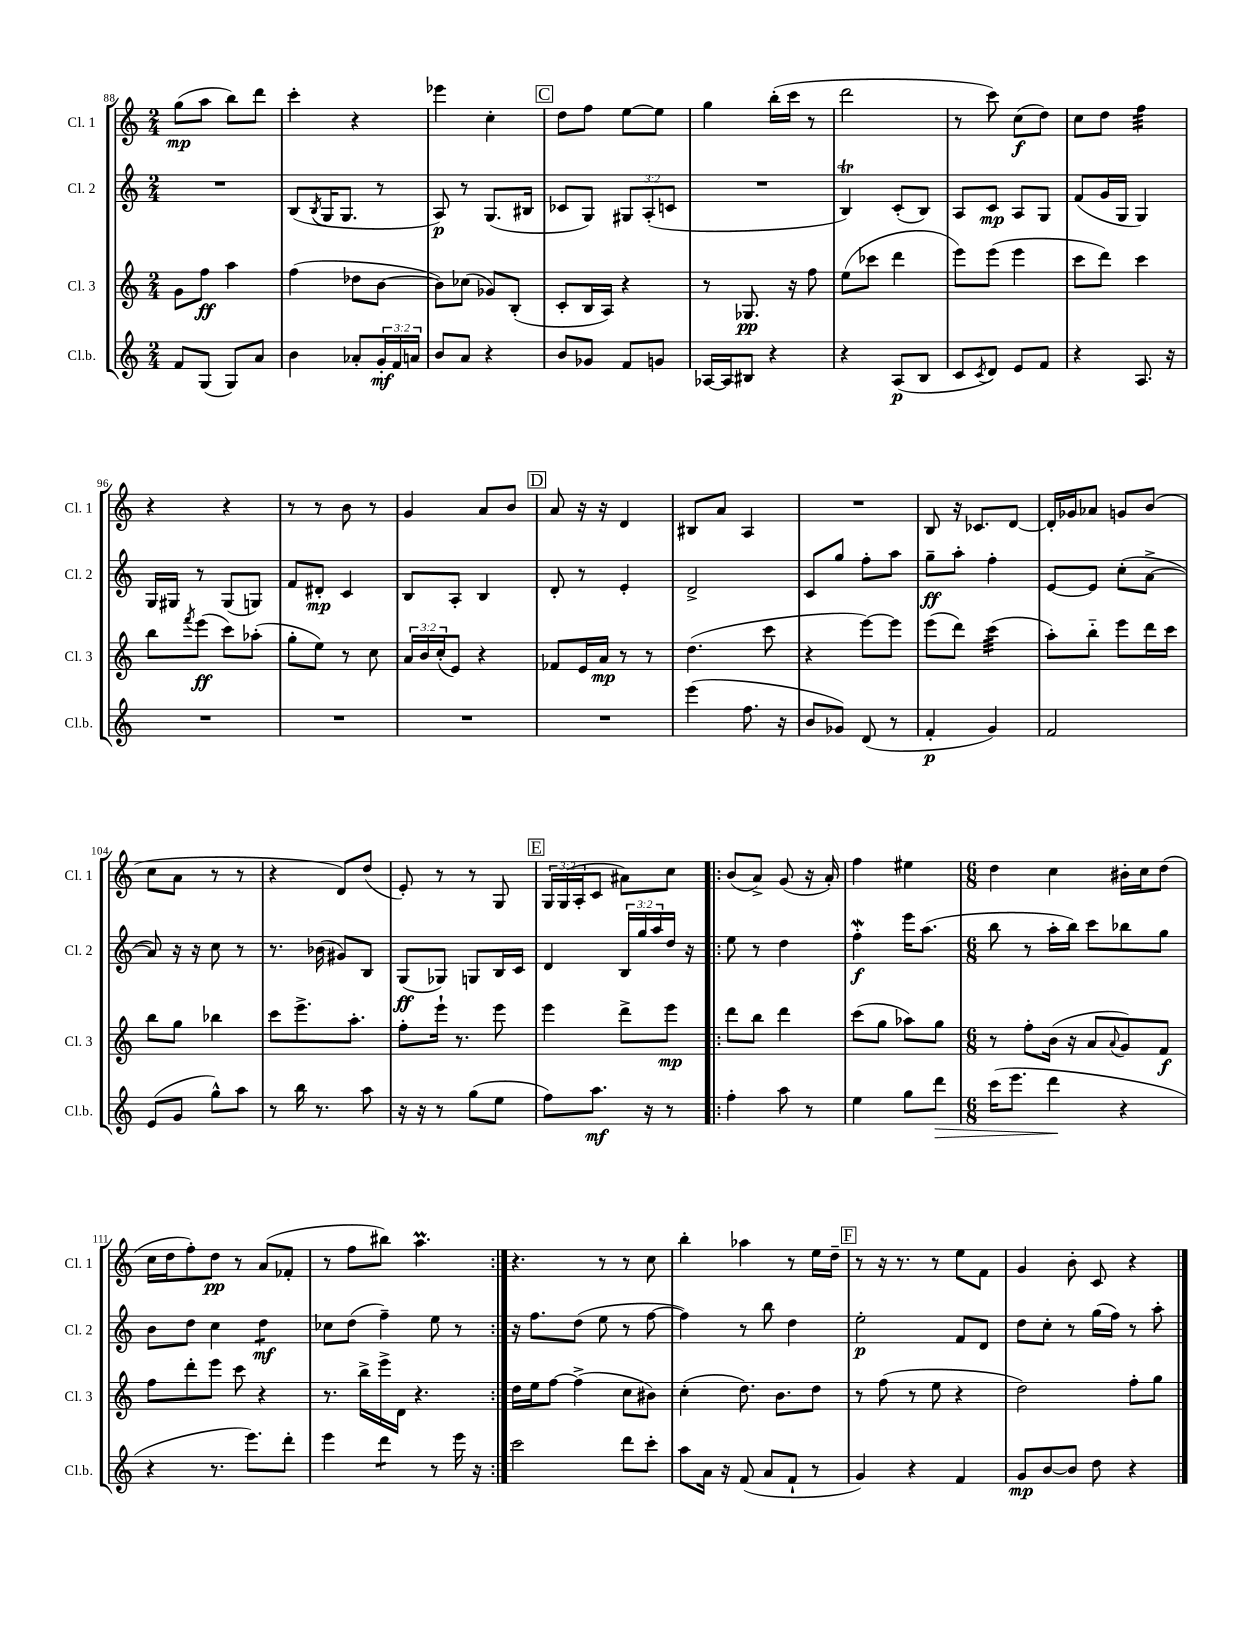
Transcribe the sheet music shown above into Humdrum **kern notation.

**kern	**kern	**kern	**kern
*staff4	*staff3	*staff2	*staff1
*clefG2	*clefG2	*clefG2	*clefG2
*k[]	*k[]	*k[]	*k[]
*M2/4	*M2/4	*M2/4	*M2/4
8f/L	8g\L	2r	(8gg\L
(8G/J	8ff\J	.	8aa\J
8G/L)	4aa\	.	8bb\L)
8a/J	.	.	8ddd\J
=	=	=	=
4b\	(4ff\	(8B/L	4ccc'\
.	.	8qB/	.
.	.	16G/K	.
.	.	8.G/J	.
8a-'/L	8dd-\L	.	4r
24g'/L	[8b\J	8r	.
24f/	.	.	.
24a/JJ	.	.	.
=	=	=	=
8b/L	8b\]L)	8A/)	4eee-\
8a/J	(8cc-\J	8r	.
4r	8g-/L)	(8.G/L	4cc'\
.	(8B'/J	.	.
.	.	16B#/Jk	.
=	=	=	=
8b/L	8c'/L	8c-/L	8dd\L
8g-/J	16B/L	8G/J)	8ff\J
.	16A/JJ)	.	.
8f/L	4r	12G#/L	[8ee\L
.	.	(12A'/	.
8g/J	.	.	8ee\]J
.	.	12c/J	.
=	=	=	=
[16A-/LL	8r	2r	4gg\
16A-/]J	.	.	.
8B#/J	8.G-/	.	.
4r	.	.	(16bb'\LL
.	16r	.	16ccc\JJ
.	8ff\	.	8r
=	=	=	=
4r	(8ee\L	4B/)	2ddd\
.	8ccc-\J	.	.
(8A/L	4ddd\	(8c'/L	.
8B/J	.	8B/J)	.
=	=	=	=
8c/L	8eee\L)	8A/L	8r
8qc/	.	.	.
8d/J)	(8eee\J	8c/J	8ccc\)
8e/L	4eee\	8A/L	(8cc\L
8f/J	.	8G/J	8dd\J)
=	=	=	=
4r	8ccc\L	(8f/L	8cc\L
.	8ddd\J)	16g/L	8dd\J
.	.	16G/JJ	.
8.A/	4ccc\	4G/)	4ff\
16r	.	.	.
=	=	=	=
2r	8bb\L	16G/LL	4r
.	.	16G#/JJ	.
.	8qfff/	.	.
.	(8eee\J	8r	.
.	8ccc\L)	(8G#/L	4r
.	(8aa-'\J	8G/J)	.
=	=	=	=
2r	8gg'\L	8f/L	8r
.	8ee\J)	8d#'/J	8r
.	8r	4c/	8b\
.	8cc\	.	8r
=	=	=	=
2r	24a/LL	8B/L	4g/
.	24b/	.	.
.	(24cc'/J	.	.
.	8e/J)	8A'/J	.
.	4r	4B/	8a/L
.	.	.	8b/J
=	=	=	=
2r	8f-/L	8d'/	8a/
.	16e/L	8r	16r
.	16a/JJ	.	16r
.	8r	4e'/	4d/
.	8r	.	.
=	=	=	=
(4eee\	(4.dd\	2d^/	8B#/L
.	.	.	8a/J
8.ff\	.	.	4A/
.	8ccc\	.	.
16r	.	.	.
=	=	=	=
8b/L	4r	8c/L	2r
8g-/J)	.	8gg/J	.
(8d/	[8eee\L)	8ff'\L	.
8r	8eee\]J	8aa\J	.
=	=	=	=
4f'/	(8eee\L	8gg~\L	8B/
.	8ddd\J)	8aa'\J	16r
.	.	.	8.c-/L
4g/)	(4ccc\	4ff'\	.
.	.	.	[8d/J
=	=	=	=
2f/	8aa'\L)	[8e/L	16d'/]LL
.	.	.	16g-/J
.	8bb'~\J	8e/]J	8a-/J
.	8eee\L	(8cc'\L	8g/L
.	16ddd\L	[8a^\J	(8b/J
.	16ccc\JJ	.	.
=	=	=	=
(8e/L	8bb\L	8a/])	8cc\L
8g/J	8gg\J	16r	8a\J
.	.	16r	.
8gg^^\L)	4bb-\	8cc\	8r
8aa\J	.	8r	8r
=	=	=	=
8r	8ccc\L	8.r	4r
16bb\	8.eee^\	.	.
8.r	.	(16b-\	.
.	.	8g#/L)	8d/L)
.	8.aa'\J	.	.
8aa\	.	8B/J	(8dd/J
=	=	=	=
16r	8ff'\L	(8G/L	8e'/)
16r	.	.	.
8r	16eee`\Jk	8G-/J)	8r
.	8.r	.	.
(8gg\L	.	8G/L	8r
8ee\J	8eee\	16B/L	8G/
.	.	16c/JJ	.
=	=	=	=
8ff\L)	4eee\	4d/	24G/LL
.	.	.	(24G/
.	.	.	24A'/J
8.aa\J	.	.	8c/J
.	8ddd^\L	24B/LL	8a#\L)
.	.	24gg/	.
16r	.	.	.
.	.	24aa/	.
8r	8eee\J	16dd/JJ	8cc\J
.	.	16r	.
=!|:	=!|:	=!|:	=!|:
4ff'\	8ddd\L	8ee\	(8b/L
.	8bb\J	8r	8a^/J)
8aa\	4ddd\	4dd\	(8g/
8r	.	.	16r
.	.	.	16a'/)
=	=	=	=
4ee\	(8ccc\L	4ff'\	4ff\
.	8gg\J	.	.
8gg\L	8aa-\L)	16eee\LK	4ee#\
.	.	(8.aa\J	.
8ddd\J	8gg\J	.	.
=	=	=	=
*M6/8	*M6/8	*M6/8	*M6/8
(16ccc\LK	8r	8bb\	4dd\
8.eee\J	.	.	.
.	8ff'\L	8r	.
4ddd\	(16b\Jk	16aa'\LL	4cc\
.	16r	16bb\JJ)	.
.	8a/L	8ccc\L	.
.	8qqa/	.	.
4r	8g/)	8bb-\	16b#'\LL
.	.	.	16cc\J
.	8f/J	8gg\J	(8dd\J
=	=	=	=
4r	8ff\L	8b\L	16cc\LL
.	.	.	16dd\J
.	8ddd'\	8dd\J	8ff'\)
8.r	8eee\J	4cc\	8dd\J
.	8ccc\	.	8r
8.eee\L)	.	.	.
.	4r	4dd\	(8a/L
8ddd'\J	.	.	8f-'/J
=	=	=	=
4eee\	8.r	8cc-\L	8r
.	.	(8dd\J	8ff\L
.	16bb^\LL	.	.
4ddd\	16eee^\	4ff~\)	8bb#\J)
.	16d\JJ	.	.
.	4.r	.	4.aa\
8r	.	8ee\	.
16eee\	.	8r	.
16r	.	.	.
=:|!	=:|!	=:|!	=:|!
2ccc\	16dd\LL	16r	4.r
.	16ee\J	8.ff\L	.
.	[8ff\J	.	.
.	(4ff^\]	(8dd\J	.
.	.	8ee\	8r
8ddd\L	8cc\L	8r	8r
8ccc'\J	8b#\J)	[8ff\	8cc\
=	=	=	=
8aa\L	(4cc'\	4ff\])	4bb'\
16a\Jk	.	.	.
16r	.	.	.
(8f/	8.dd\)	8r	4aa-\
8a/L	.	8bb\	.
.	8.b\L	.	.
8f`/J	.	4dd\	8r
8r	8dd\J	.	16ee\LL
.	.	.	16dd~\JJ
=	=	=	=
4g/)	8r	2ee'\	8r
.	(8ff\	.	16r
.	.	.	8.r
4r	8r	.	.
.	8ee\	.	8r
4f/	4r	8f/L	8ee\L
.	.	8d/J	8f\J
=	=	=	=
8g/L	2dd\)	8dd\L	4g/
[8b/	.	8cc'\J	.
8b/]J	.	8r	8b'\
8dd\	.	(16gg\LL	8c/
.	.	16ff\JJ)	.
4r	8ff'\L	8r	4r
.	8gg\J	8aa'\	.
==	==	==	==
*-	*-	*-	*-
